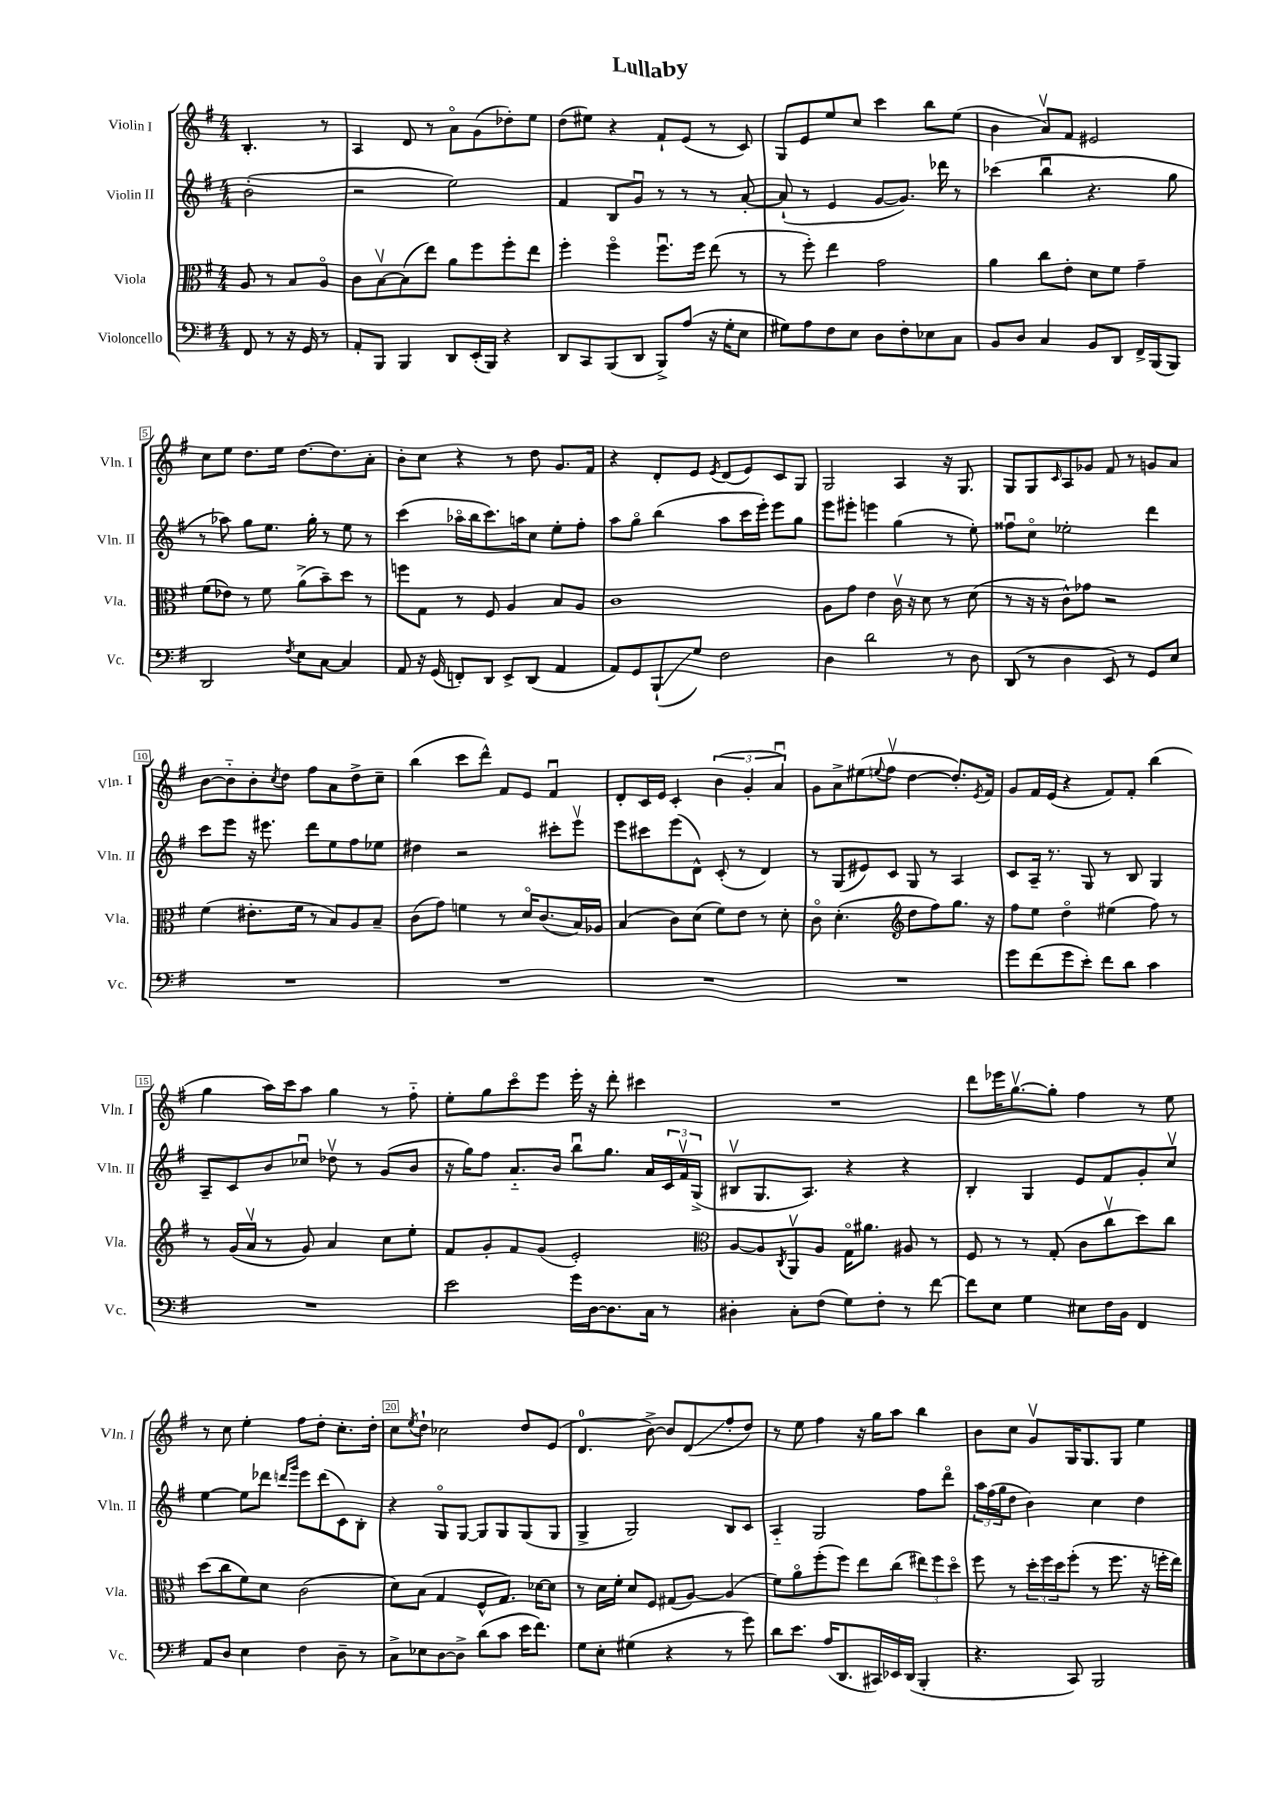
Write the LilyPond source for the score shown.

\header { title = "Lullaby" }
<<
\new StaffGroup <<
\new Staff = "s0" \with { instrumentName = "Violin I" shortInstrumentName = "Vln. I" } {
    \clef treble \key g \major \numericTimeSignature \time 4/4 \partial 2
    b4.-. r8 |
    a4 d'8 r8 a'8\flageolet g'8( des''8-.) e''8 |
    d''8( eis''8) r4 fis'8-! e'8( r8 c'8) |
    g8 e'8 e''8 c''8 c'''4 b''8 e''8( |
    b'4 a'8\upbow) fis'8 eis'2 |
    c''8 e''8 d''8. e''16 d''8.~ d''8. a'8-. |
    b'8-. c''8 r4 r8 d''8 g'8. fis'16 |
    r4 d'8-. e'8 \acciaccatura { e'8 } d'8( e'8) c'8 g8 |
    g2 a4 r16 g8. |
    g8 g8 \grace { c'16 } a8 ges'8 fis'8 r8 g'8 a'8 |
    b'8~ b'8-_ b'8-. \acciaccatura { c''8 } d''8 fis''8 a'8 d''8-> c''8-- |
    b''4( c'''8 d'''8-^) fis'8 e'8 fis'4\downbow |
    d'8-. c'16 e'16 c'4-. \tuplet 3/2 { b'4( g'4-. a'4\downbow) } |
    g'8 a'8-> eis''8( \appoggiatura { e''8 } fis''8\upbow d''4~ d''8.-.) \acciaccatura { e'8 } fis'16 |
    g'8 fis'16 e'16( r4 fis'8) fis'8-. b''4( |
    g''4 a''16) c'''16 a''8 g''4 r8 fis''8-_ |
    e''8-. g''8 c'''8\flageolet e'''8 e'''16-. r16 d'''8-. cis'''4 |
    R1 |
    d'''8 ees'''16 g''8.~\upbow g''8-. fis''4 r8 e''8 |
    r8 c''8 e''4-. fis''8 d''8-. c''8.-. d''16-. |
    c''8 \acciaccatura { e''8 } d''8-! ces''2 d''8 e'8( |
    d'4.-0 b'8~->) b'8 d'8\glissando( fis''8-. d''8) |
    r8 e''8 fis''4 r16 g''16 a''8 b''4 |
    b'8 c''8 g'8\upbow g16 g8. g8 e''4 \bar "|." |
}
\new Staff = "s1" \with { instrumentName = "Violin II" shortInstrumentName = "Vln. II" } {
    \clef treble \key g \major \numericTimeSignature \time 4/4 \partial 2
    b'2-.( |
    r2 e''2) |
    fis'4 b8 g'8\downbow r8 r8 r8 a'8~-. |
    a'8-!( r8 e'4 g'8~ g'8.) des'''16 r8 |
    ces'''4( b''4\downbow r4. g''8 |
    r8 aes''8) g''8 e''8. g''16-. r8 e''8 r8 |
    c'''4( aes''16\flageolet b''16 c'''8.) a''16 c''8 e''8-. fis''8-. |
    a''8 g''8\flageolet b''4( a''8 c'''16 e'''16-.) e'''8 g''8 |
    e'''8 eis'''8-. e'''4 g''4( r8 e''8-.) |
    fisis''8\downbow c''8\flageolet ees''2-. d'''4 |
    c'''8 e'''8 r16 eis'''8. d'''8 e''8 fis''8 ees''8 |
    dis''4 r2 cis'''8-. e'''8\upbow |
    e'''8 cis'''8 e'''8( d'8-^) c'8-.( r8 d'4) |
    r8 g8( eis'8) c'8 g8 r8 a4 |
    c'8 a16-- r8. g8 r8 b8 g4 |
    a8-- c'8 b'8 ces''8\downbow des''8\upbow r8 g'8( b'8 |
    r16 g''16) fis''8 a'8.-_ b'16 b''8\downbow g''8. a'16 \tuplet 3/2 { c'16 fis'16\upbow g16->( } |
    bis8\upbow g8. a8.) r4 r4 |
    b4-. g4 e'8 fis'8 g'8-. c''8\upbow |
    e''4~ e''8 des'''8 \grace { d'''16 g'''16 } e'''8 d'''8( c'8) b8-. |
    r4 g8\flageolet g8~ g8 g8 g8( g8 |
    g4-> g2) b8 c'8 |
    a4-_ g2 fis''8 d'''8\flageolet |
    \tuplet 3/2 { a''16 fis''16( g''16 } d''8 b'4) c''4 d''4 \bar "|." |
}
\new Staff = "s2" \with { instrumentName = "Viola" shortInstrumentName = "Vla." } {
    \clef alto \key g \major \numericTimeSignature \time 4/4 \partial 2
    a8 r8 b8 a8\flageolet |
    c'8 b8~\upbow b8( e''8) a'8 fis''8 fis''8-. e''8 |
    fis''4-. fis''4\flageolet fis''8.\downbow fis''16 e''8( r8 |
    r8 fis''8-.) e''4 g'2 |
    a'4 c''8 e'8-. d'8 fis'8 g'4-- |
    fis'8( ees'8) r8 fis'8 a'8->( b'8--) d''8 r8 |
    f''8 g8 r8 fis8 a4 b8 a8 |
    c'1 |
    a8 g'8 e'4 c'16\upbow r16 d'8 r8 d'8( |
    r8 r16 r16 c'8-^) ges'8 r2 |
    fis'4( eis'8.-. fis'16 r8 b8) a8 b8-- |
    c'8( g'8) f'4 r8 d'16\flageolet c'8.( b16) aes16 |
    b4( c'8) d'8( fis'8) e'8 r8 d'8-. |
    c'8\flageolet d'4.-.( \clef treble d''8 fis''8) g''8. r16 |
    fis''8 e''8 d''4\flageolet eis''4( fis''8) r8 |
    r8 g'16( a'16\upbow r8 g'8) a'4 c''8 e''8-. |
    fis'8 g'8-. fis'8 g'8( e'2-.) |
    \clef alto a8~ a8 \acciaccatura { c8 } a,8\upbow a8 g16\flageolet ais'8. ais8 r8 |
    fis8 r8 r8 g8-.( c'8 c''8\upbow d''8) c''8 |
    d''8( c''8 fis'8) d'8 c'2( |
    d'8) b8( g4 fis8-^ g8.) des'16~ des'8 |
    r8 d'16 fis'16-. d'8 fis8 gis8( a8~) a4( |
    fis'8) a'8\flageolet fis''8-.( fis''8) e''8 c''8( \tuplet 3/2 { eis''8) fis''8 d''8\flageolet } |
    fis''8 r8 \tuplet 3/2 { d''16-. fis''16 d''16 } fis''8-.( r8 fis''8. r16 f''16-. e''16) \bar "|." |
}
\new Staff = "s3" \with { instrumentName = "Violoncello" shortInstrumentName = "Vc." } {
    \clef bass \key g \major \numericTimeSignature \time 4/4 \partial 2
    fis,8 r8 r16 g,16 r8 |
    a,8-. b,,8 b,,4 d,8 e,16-.( b,,16) r4 |
    d,8 c,8 b,,8( d,8 b,,8->) a8( r16 g16-. e8 |
    gis8) a8 fis8 e8 d8 fis8-. ees8 c8 |
    b,8 d8 c4 b,8 d,8 fis,16-> b,,16( b,,8) |
    d,2 \acciaccatura { fis8 } e8 c8~ c4 |
    a,8 r16 g,16( f,8-.) d,8 e,8-> d,8( a,4 |
    a,8) g,8 b,,8-!\glissando( g8) fis2 |
    d4 d'2 r8 d8 |
    d,8( r8 d4 e,8) r8 g,8 e8 |
    R1 |
    R1 |
    R1 |
    R1 |
    g'8 fis'8( g'8 e'8-.) fis'8 d'8 c'4 |
    R1 |
    e'2 g'16 d16~ d8. c16 r8 |
    dis4-. c8-. fis8( g8) fis8-. r8 fis'8~ |
    fis'8 e8 g4 eis8 fis16 b,16 fis,4 |
    a,8 d8 e4 fis4 d8-- r8 |
    c8-> ees8 d8~ d8-> d'8( c'8 e'16 fis'8.) |
    g8 e8-. gis4( r4 r8 g'8) |
    d'8 e'8. a16( d,8. cis,16) ees,16 d,16( b,,4-. |
    r4. c,8) b,,2 \bar "|." |
}
>>
>>
\layout { \context { \Score \override BarNumber.break-visibility = ##(#f #t #t) barNumberVisibility = #(every-nth-bar-number-visible 5) \override BarNumber.stencil = #(make-stencil-boxer 0.1 0.3 ly:text-interface::print) } }
